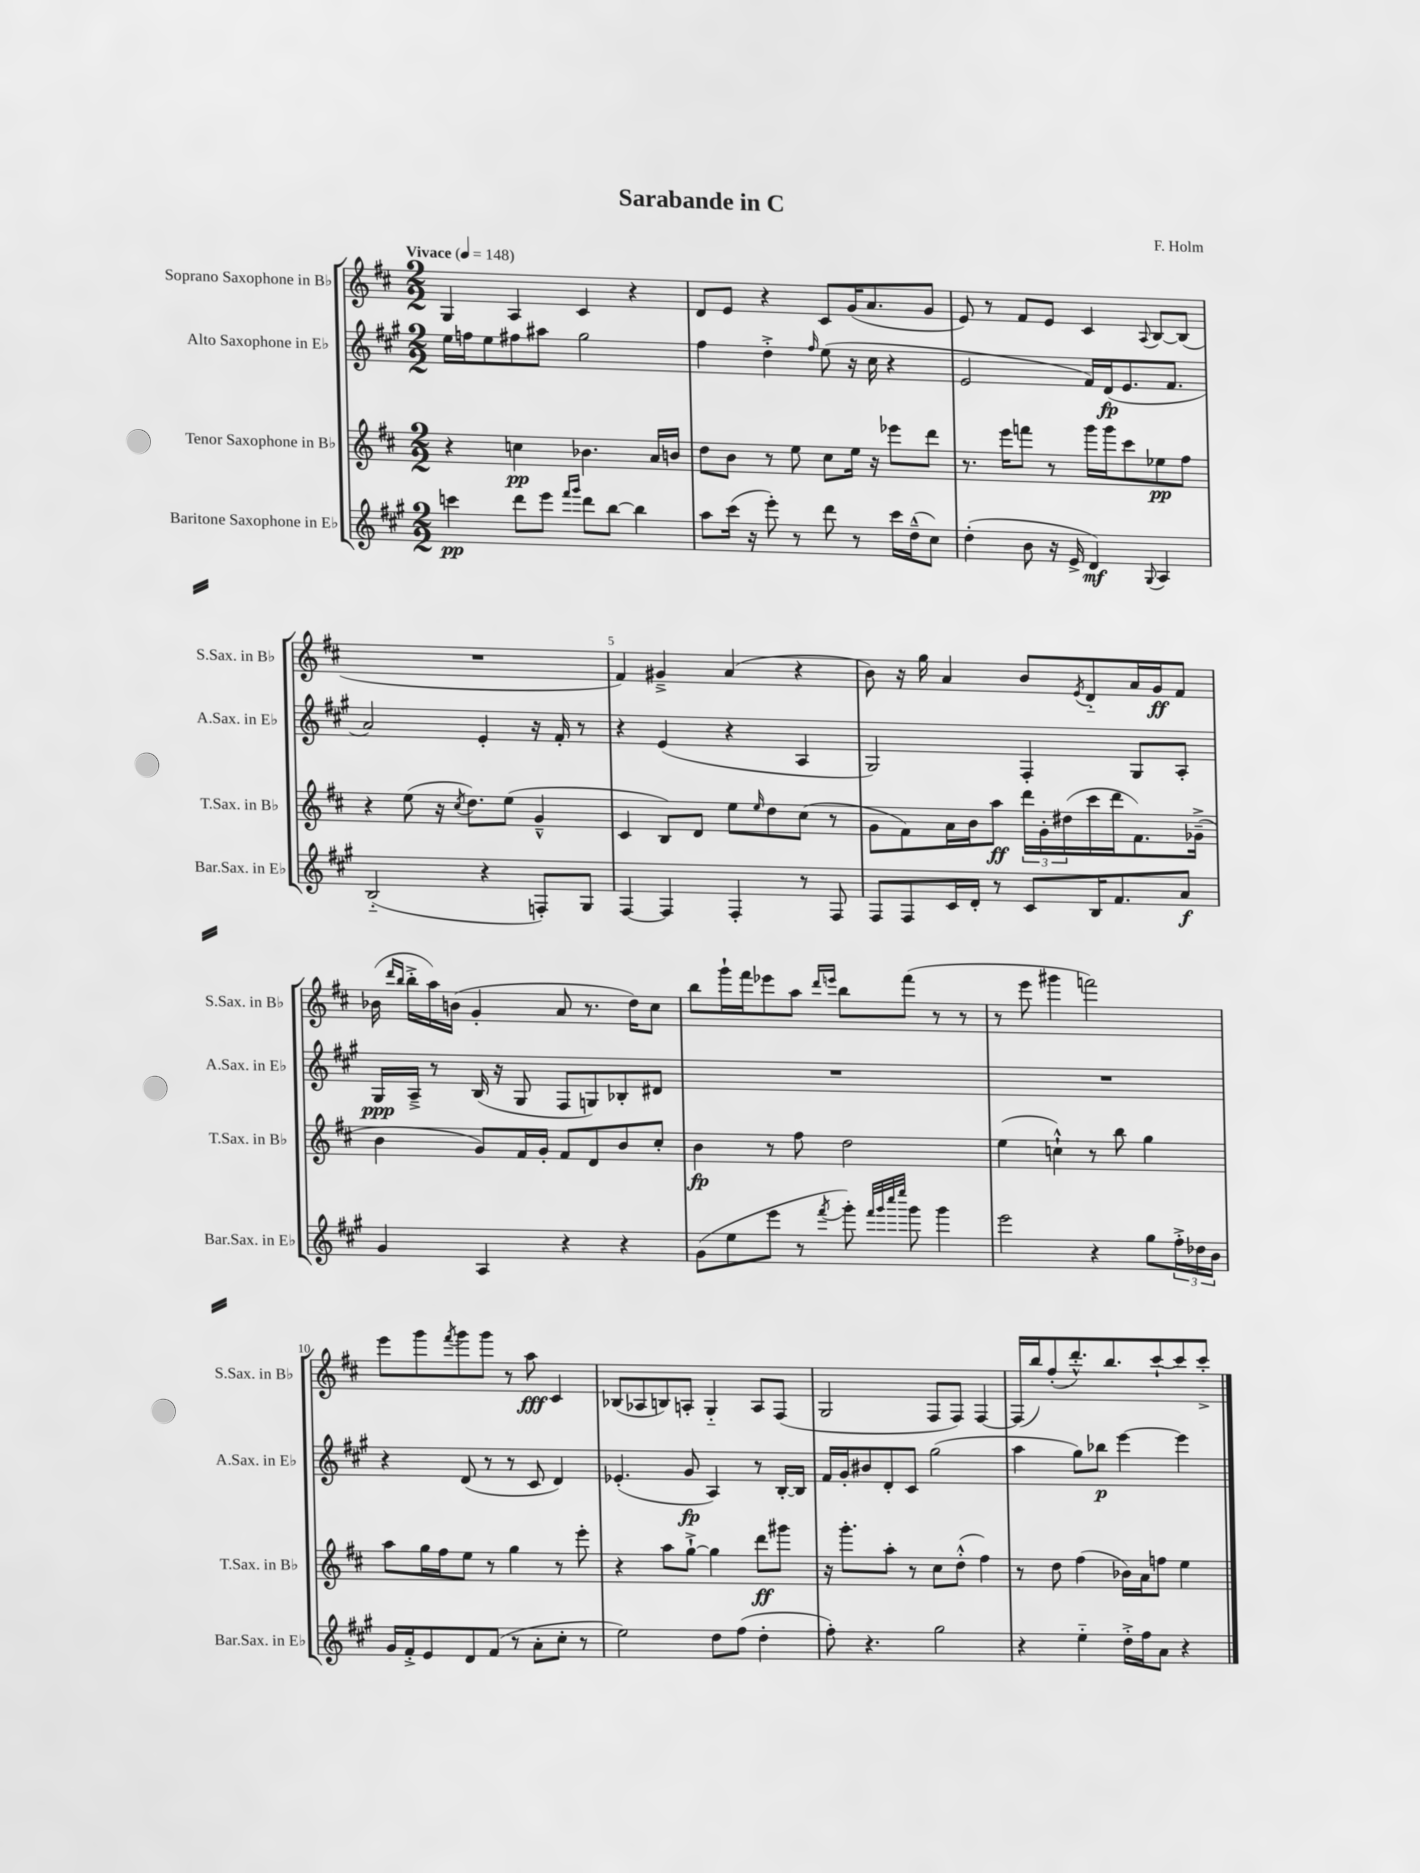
\header { title = "Sarabande in C" composer = "F. Holm" }
<<
\new StaffGroup <<
\new Staff = "s0" \with { instrumentName = "Soprano Saxophone in Bb" shortInstrumentName = "S.Sax. in Bb" } {
    \clef treble \key d \major \numericTimeSignature \time 2/2 \tempo "Vivace" 4 = 148
    g4 a4 cis'4 r4 |
    d'8 e'8 r4 cis'8 g'16( a'8. g'8 |
    e'8) r8 fis'8 e'8 cis'4 \appoggiatura { a8 } b8~ b8( |
    R1 |
    fis'4) gis'4---> a'4( r4 |
    b'8) r16 g''16 a'4 b'8 \acciaccatura { e'8 } d'8-_ a'16 g'16\ff fis'8 |
    bes'16( \grace { d'''16 b''16 } b''16-.-> a''16) b'16( g'4-. a'8 r8. d''16) cis''8 |
    b''8 g'''16-! fis'''16 ees'''8 a''8 \grace { d'''16 e'''16 } b''8 fis'''8( r8 r8 |
    r8 e'''8 gis'''4 f'''2) |
    e'''8 g'''8 \acciaccatura { fis'''8 } g'''8 g'''8 r8 a''8\fff cis'4 |
    bes8( aes8 b8) a8-. g4-_ a8 fis8( |
    g2 fis8 fis8) fis4~ |
    fis16( b''16) fis''8-.( d'''8.-.-^) b''8. cis'''8~-! cis'''8 cis'''8-.-> \bar "|." |
}
\new Staff = "s1" \with { instrumentName = "Alto Saxophone in Eb" shortInstrumentName = "A.Sax. in Eb" } {
    \clef treble \key a \major \numericTimeSignature \time 2/2
    e''16 f''16 e''8 fis''8 ais''8 gis''2 |
    fis''4 d''4-.-> \grace { fis''16 } e''8( r16 cis''16 r4 |
    e'2 fis'16) d'16\fp( e'8. fis'8. |
    a'2) e'4-. r16 fis'16-. r8 |
    r4 e'4( r4 a4 |
    gis2) fis4-. gis8 a8-. |
    gis16\ppp a16---> r8 b16( r16 gis8 fis8 g8) bes8-. dis'8 |
    R1 |
    R1 |
    r4 d'8( r8 r8 cis'8 d'4) |
    ees'4.-.( gis'8\fp a4) r8 b16~-. b16 |
    fis'16 gis'16-. bis'8 d'8-. cis'8 gis''2( |
    a''4 gis''8) bes''8\p e'''4~ e'''4 \bar "|." |
}
\new Staff = "s2" \with { instrumentName = "Tenor Saxophone in Bb" shortInstrumentName = "T.Sax. in Bb" } {
    \clef treble \key d \major \numericTimeSignature \time 2/2
    r4 c''4\pp bes'4. a'16 b'16 |
    d''8 b'8 r8 e''8 cis''8 e''16 r16 ees'''8 d'''8 |
    r8. e'''16 f'''8 r8 g'''16 g'''16 cis'''8 ees''8\pp fis''8 |
    r4 e''8( r16 \acciaccatura { cis''8 } d''8.) e''8( g'4---^ |
    cis'4 b8) d'8 e''8 \grace { e''16 } d''8 cis''8( r8 |
    g'8 fis'8) a'16 b'16 a''8\ff \tuplet 3/2 { d'''16 g'16-. dis''16( } cis'''16 d'''16 fis'8.) ges'16--->( |
    b'4 g'8) fis'16 g'16-. fis'8 d'8 b'8 cis''8-. |
    b'4\fp r8 fis''8 d''2 |
    e''4( c''4-!-^) r8 b''8 g''4 |
    a''8 g''16 fis''16 e''8 r8 g''4 r8 e'''8-. |
    r4 a''8 g''8~-!-> g''4 d'''8\ff gis'''8 |
    r16 g'''8.-. a''8-. r8 cis''8 d''8-.-^( fis''4) |
    r8 d''8 fis''4( bes'16) a'16 f''8 e''4 \bar "|." |
}
\new Staff = "s3" \with { instrumentName = "Baritone Saxophone in Eb" shortInstrumentName = "Bar.Sax. in Eb" } {
    \clef treble \key a \major \numericTimeSignature \time 2/2
    c'''4\pp d'''8 e'''8 \grace { fis'''16 gis'''16 } d'''8 b''8~ b''4 |
    a''8 cis'''16( r16 e'''8-.) r8 d'''8 r8 cis'''16 d''16---^( cis''8) |
    d''4-.( b'8 r16 e'16-> d'4\mf) \appoggiatura { gis8 } a4 |
    b2-_( r4 f8-.) gis8 |
    fis4~ fis4 fis4-. r8 fis8 |
    fis8 fis8 cis'16 d'16-. r8 cis'8 b16 fis'8. a'8\f |
    gis'4 a4 r4 r4 |
    gis'8( e''8 e'''8 r8 \acciaccatura { fis'''8 } gis'''8-.) \grace { fis'''32 gis'''32 cis''''32 e''''32 } gis'''8 gis'''4 |
    e'''2 r4 gis''8 \tuplet 3/2 { fis''16-.-> des''16 b'16 } |
    gis'16 fis'16-.-> e'8 d'8 fis'8( r8 a'8-. cis''8-. r8 |
    e''2) d''8 fis''8( d''4-. |
    fis''8-.) r4. gis''2 |
    r4 e''4-_ d''16-.-> fis''16 a'8 r4 \bar "|." |
}
>>
>>
\layout { \context { \Score \override BarNumber.break-visibility = ##(#f #t #t) barNumberVisibility = #(every-nth-bar-number-visible 5) } }
